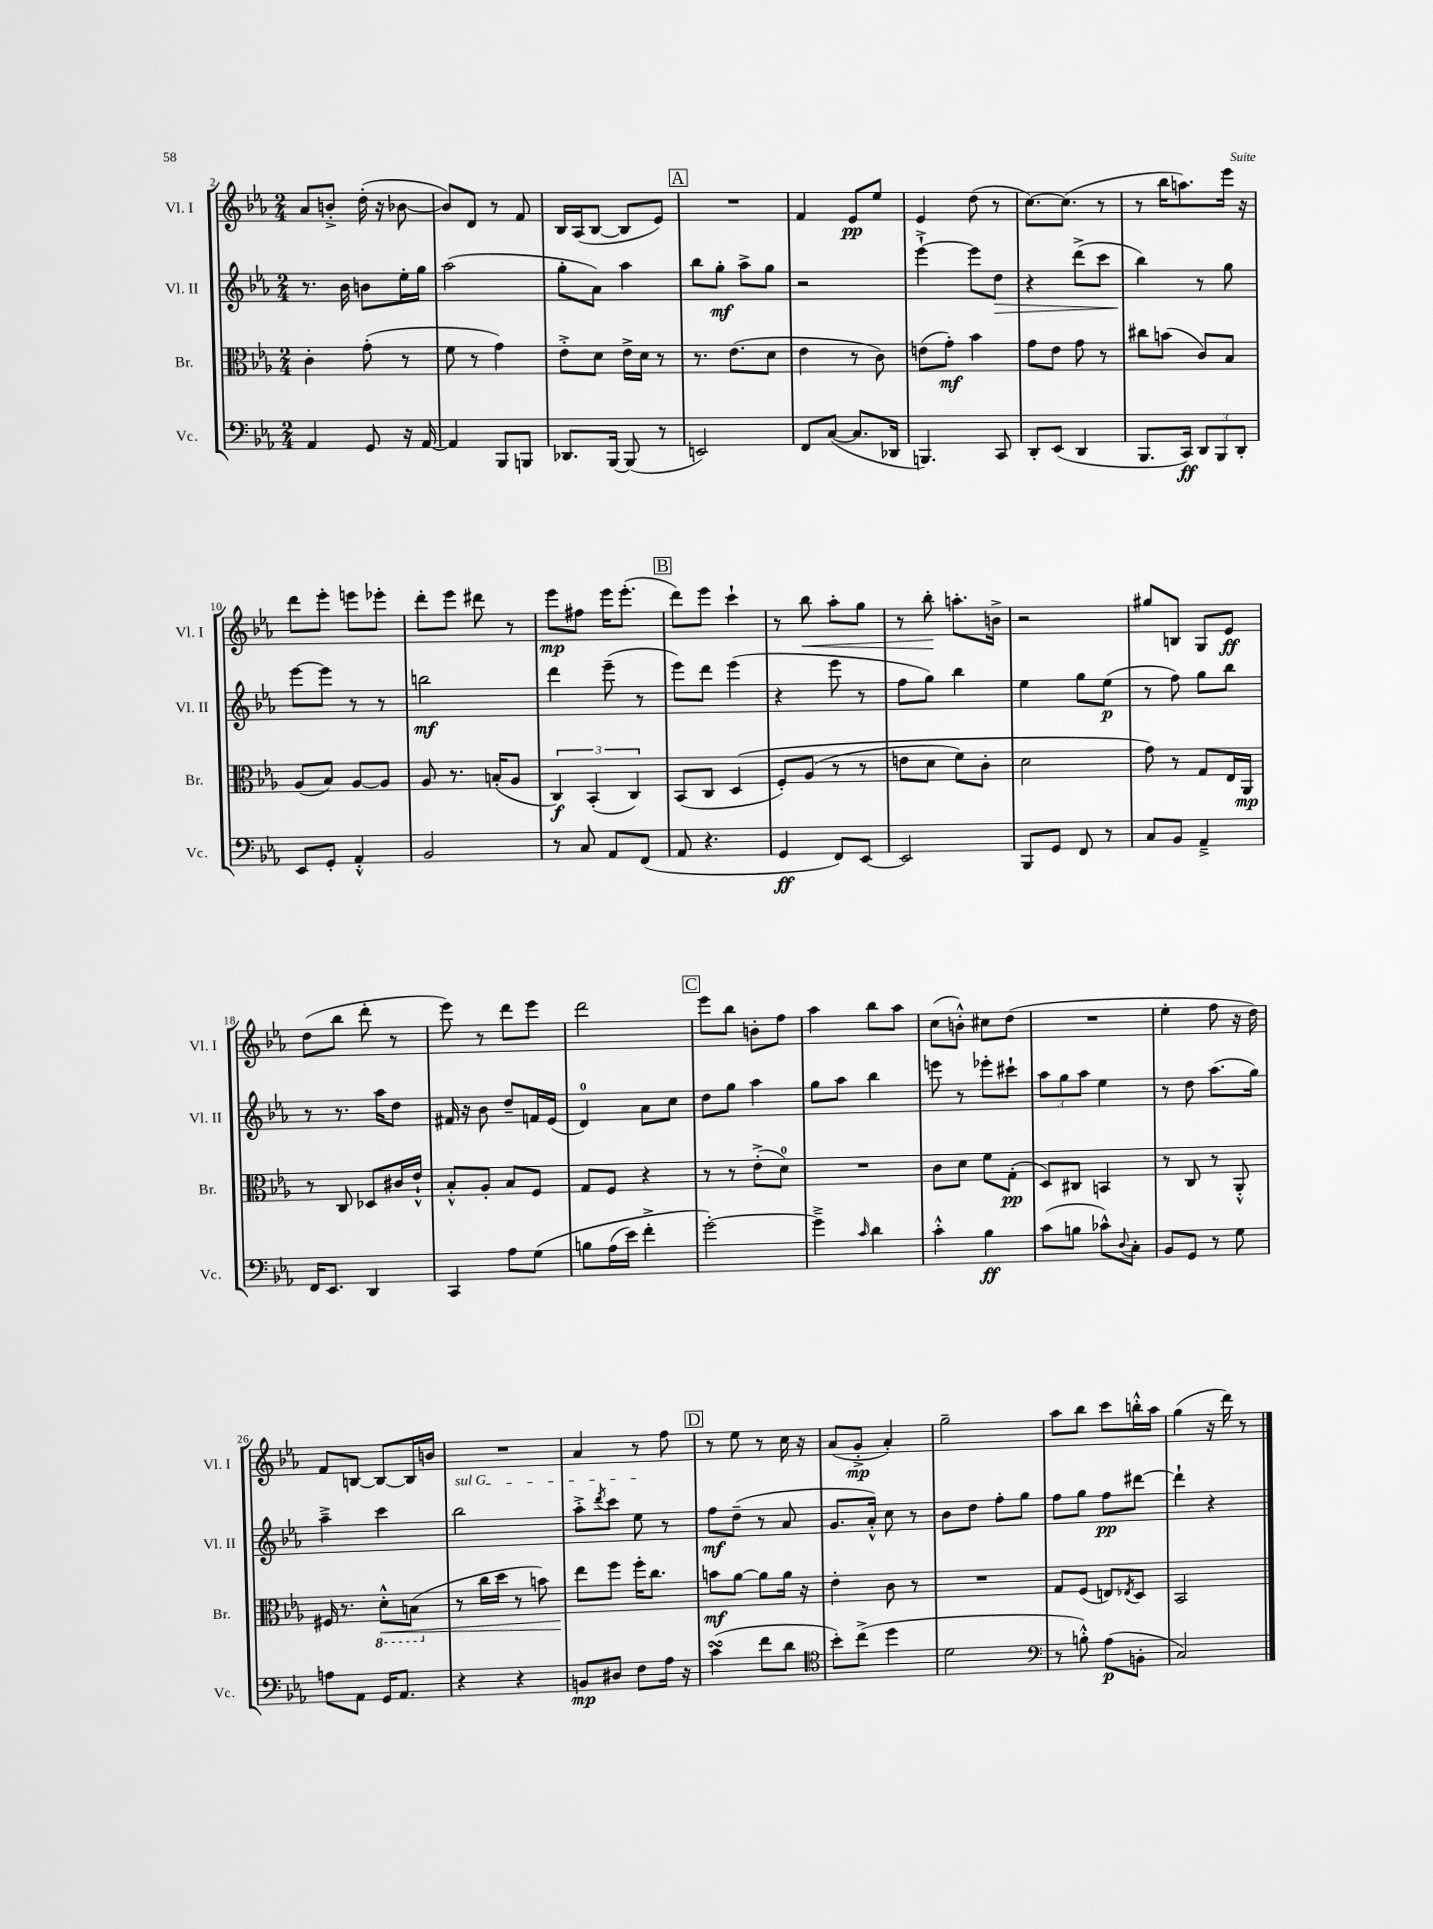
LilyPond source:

<<
\new StaffGroup <<
\new Staff = "s0" \with { instrumentName = "Vl. I" shortInstrumentName = "Vl. I" } {
    \clef treble \key ees \major \numericTimeSignature \time 2/4
    aes'8 b'8-.-> d''16-.( r16 bes'8~ |
    bes'8) d'8 r8 f'8 |
    bes16 aes16( bes8~ bes8 ees'8) |
    \mark \markup { \box "A" } R2 |
    f'4 ees'8\pp ees''8 |
    ees'4 d''8( r8 |
    c''8.~) c''8.( r8 |
    r8 bes''16 a''8.) ees'''16 r16 |
    d'''8 ees'''8-. e'''8 ees'''8-. |
    d'''8-. ees'''8 dis'''8 r8 |
    ees'''8\mp fis''8 ees'''16 ees'''8.-.( |
    \mark \markup { \box "B" } d'''8) ees'''8 c'''4-! |
    r8 bes''8\< aes''8-. g''8 |
    r8 bes''8-.\! a''8.-. b'16-> |
    r2 |
    gis''8 b8 g8 ees'8\ff |
    d''8( bes''8 d'''8-. r8 |
    ees'''8) r8 d'''8 ees'''8 |
    d'''2 |
    \mark \markup { \box "C" } ees'''8 bes''8 b'8-. f''8 |
    aes''4 bes''8 aes''8 |
    c''8( b'8-.-^) cis''8 d''8( |
    R2 |
    ees''4-. f''8 r16 d''16) |
    f'8 b8~ b8~ b16 b'16 |
    R2 |
    aes'4 r8 f''8 |
    \mark \markup { \box "D" } r8 ees''8 r8 c''16 r16 |
    aes'8( g'8-.->\mp aes'4-.) |
    g''2-- |
    aes''8 bes''8 c'''8 b''16-.-^ aes''16 |
    g''4( r16 d'''16) r8 \bar "|." |
}
\new Staff = "s1" \with { instrumentName = "Vl. II" shortInstrumentName = "Vl. II" } {
    \clef treble \key ees \major \numericTimeSignature \time 2/4
    r8. bes'16 b'8 ees''16-. g''16 |
    aes''2( |
    g''8-. aes'8) aes''4 |
    \mark \markup { \box "A" } bes''8 g''8-.\mf aes''8-> g''8 |
    r2 |
    ees'''4~-!-> ees'''8 d''8\> |
    r4 d'''8->( c'''8 |
    bes''4\!) r8 g''8 |
    ees'''8~ ees'''8 r8 r8 |
    b''2\mf |
    d'''4 ees'''8--( r8 |
    \mark \markup { \box "B" } ees'''8) d'''8 ees'''4( |
    r4 ees'''8 r8 |
    f''8 g''8) bes''4 |
    ees''4 g''8 ees''8\p( |
    r8 f''8) g''8 bes''8 |
    r8 r8. aes''16 d''8 |
    fis'16 r16 bes'8 d''8-- f'16 ees'16( |
    d'4-0) aes'8 c''8 |
    \mark \markup { \box "C" } d''8 g''8 aes''4 |
    g''8 aes''8 bes''4 |
    e'''8 r8 ees'''8-. cis'''8-! |
    \tuplet 3/2 { aes''8 g''8 aes''8 } ees''4 |
    r8 d''8 aes''8.( g''16) |
    aes''4---> c'''4 |
    \once \override TextSpanner.bound-details.left.text = \markup { \italic "sul G" } bes''2\startTextSpan |
    aes''8-.-> \acciaccatura { d'''8 } c'''8 ees''8\stopTextSpan r8 |
    \mark \markup { \box "D" } f''8\mf d''8--( r8 aes'8 |
    g'8. aes'16-.-^) c''8 r8 |
    bes'8 d''8 f''8-. g''8 |
    f''8 g''8 f''8\pp dis'''8~ |
    dis'''4-! r4 \bar "|." |
}
\new Staff = "s2" \with { instrumentName = "Br." shortInstrumentName = "Br." } {
    \clef alto \key ees \major \numericTimeSignature \time 2/4
    c'4-. g'8-.( r8 |
    f'8 r8 g'4) |
    ees'8-.-> d'8 ees'16-> d'16 r8 |
    \mark \markup { \box "A" } r8. ees'8.( d'8 |
    ees'4 r8 c'8) |
    e'8( g'8-.\mf) bes'4 |
    g'8 ees'8 g'8 r8 |
    cis''8 b'8( c'8) bes8 |
    aes8( bes8) aes8~ aes8 |
    aes8 r8. b16-.( aes8 |
    \tuplet 3/2 { c4\f) bes,4-.( c4) } |
    \mark \markup { \box "B" } bes,8( c8 d4\( |
    f8-.) aes8( r8 r8 |
    e'8 d'8 f'8) c'8-. |
    d'2 |
    g'8\) r8 g8 ees16 aes,16\mp |
    r8 c8 des8 cis'16 ees'16-!-^ |
    bes8-.-^ aes8-. bes8 f8 |
    g8 f8 r4 |
    \mark \markup { \box "C" } r8 r8 ees'8-.->( d'8-0) |
    R2 |
    c'8 d'8 f'8 g8-.\pp( |
    d8) cis8 b,4 |
    r8 c8 r8 aes,8-.-^ |
    fis16 r8. \ottava #-1 d8-.-^\< b,8( \ottava #0 |
    r8 c''16 d''16 r8 b'8) |
    ees''8\! f''8 f''16-. c''8. |
    \mark \markup { \box "D" } b'8\mf aes'8~ aes'8 aes'16 r16 |
    ees'4-. c'8 r8 |
    R2 |
    g8 f8( e8) \acciaccatura { ees8 } d8 |
    bes,2 \bar "|." |
}
\new Staff = "s3" \with { instrumentName = "Vc." shortInstrumentName = "Vc." } {
    \clef bass \key ees \major \numericTimeSignature \time 2/4
    aes,4 g,8 r16 aes,16~ |
    aes,4 bes,,8 b,,8 |
    des,8. bes,,16~ bes,,8( r8 |
    \mark \markup { \box "A" } e,2) |
    f,8 c8~( c8. des,16 |
    b,,4.) c,8 |
    d,8-. ees,8( d,4 |
    bes,,8. c,16\ff) \tuplet 3/2 { d,8 bes,,8 d,8-. } |
    ees,8 g,8-. aes,4-.-^ |
    bes,2 |
    r8 c8 aes,8 f,8( |
    \mark \markup { \box "B" } aes,8 r4. |
    g,4\ff f,8) ees,8~ |
    ees,2 |
    bes,,8 g,8 f,8 r8 |
    c8 bes,8 aes,4---> |
    f,16 ees,8. d,4 |
    c,4 aes8 g8\( |
    b8 aes16( ees'16) f'4-.-> |
    \mark \markup { \box "C" } g'2~-.\) |
    g'4---> \grace { c'16 } d'4 |
    c'4-.-^ bes4\ff |
    c'8( b8 ces'8-^) \appoggiatura { d8 } c8-. |
    bes,8 g,8 r8 g8 |
    a8 aes,8 g,16 aes,8. |
    r4 r4 |
    b,8\mp dis8 f8 aes16 r16 |
    \mark \markup { \box "D" } c'4\turn( f'8 d'8 |
    \clef tenor bes'8-.) c''8->( d''4 |
    d'2 |
    \clef bass r8 b8-.-^) aes8\p( b,8-. |
    c2) \bar "|." |
}
>>
>>
\layout { \context { \Score currentBarNumber = #2 } }
